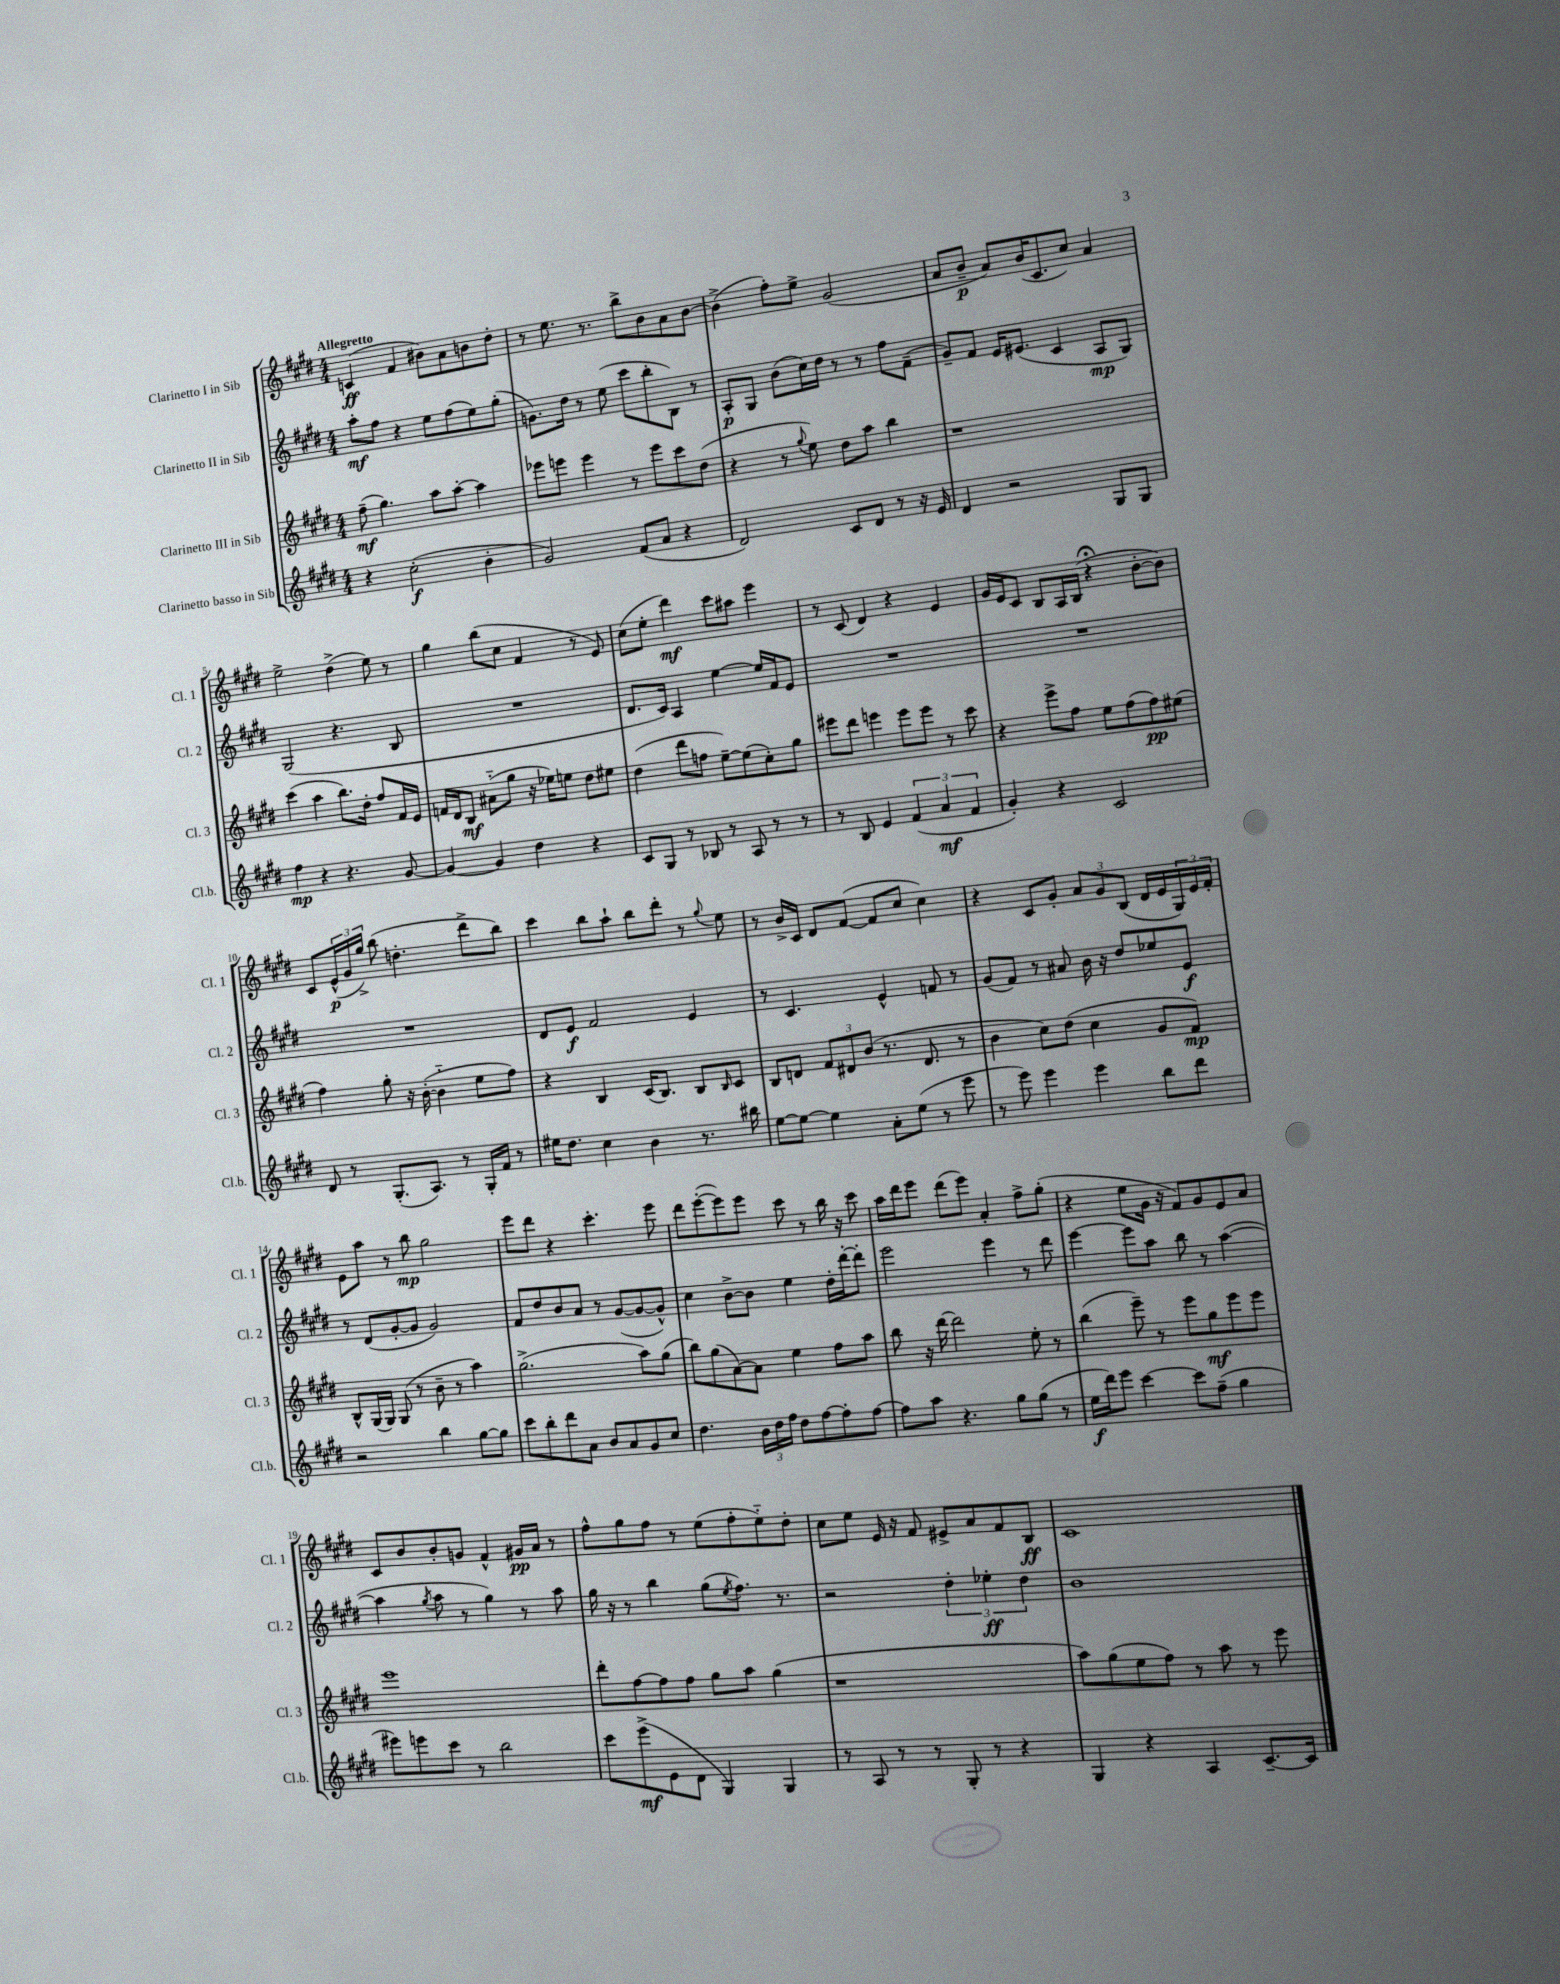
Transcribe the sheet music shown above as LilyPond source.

<<
\new StaffGroup <<
\new Staff = "s0" \with { instrumentName = "Clarinetto I in Sib" shortInstrumentName = "Cl. 1" } {
    \clef treble \key e \major \numericTimeSignature \time 4/4 \tempo "Allegretto"
    c'4\ff( fis'4 bis'8) a'8 b'8 dis''8-. |
    r8 e''8. r8. b''8-> b'8 a'8 b'8~ |
    b'4->( fis''8-.) e''8-> gis'2( |
    a'8 b'8--\p a'8) b'16( cis'8. cis''8) a'4 |
    e''2-> dis''4->( e''8) r8 |
    gis''4 b''8( cis''8 fis'4 r8 e'8) |
    cis''8( e''8-. dis'''4\mf) cis'''8 ais''8 e'''4 |
    r8 cis'8( dis'4) r4 e'4 |
    gis'16 e'16 cis'8 b8 a16 b16( r4\fermata b'8~-. b'8) |
    cis'8 \tuplet 3/2 { e'16-^\p( gis'16 gis''16->) } b''8( d''4.-. dis'''8-> b''8) |
    cis'''4 b''8 a''8-! b''8 dis'''8-. r8 \appoggiatura { gis''8 } e''8 |
    r8 b'16-> cis'16 dis'8 fis'8~( fis'8 cis''8 cis''4) |
    r4 cis'8 gis'8-. \tuplet 3/2 { a'8 gis'8 b8( } dis'16 e'16 \tuplet 3/2 { gis16) e'16 fis'16-. } |
    e'8 a''8 r8 b''8\mp gis''2 |
    e'''8 dis'''8 r4 cis'''4.-. e'''8 |
    dis'''8 e'''8~-.( e'''8) e'''8 cis'''8 r8 b''16 r16 cis'''8 |
    a''16 dis'''16 e'''8 dis'''8( e'''8) a'4-. fis''8-> gis''8-.( |
    r4 e''8 gis'16 r16 fis'8) gis'8 e'8 a'8 |
    cis'8 b'8 b'8-. g'8 fis'4-^ gis'16\pp a'16 r8 |
    fis''8-^ gis''8 fis''8 r8 e''8( fis''8-. e''8-_) dis''8-. |
    cis''8 e''8 e'16 r16 fis'8 eis'8-> a'8 fis'8 b8\ff |
    cis'1 \bar "|." |
}
\new Staff = "s1" \with { instrumentName = "Clarinetto II in Sib" shortInstrumentName = "Cl. 2" } {
    \clef treble \key e \major \numericTimeSignature \time 4/4
    a''8-.\mf fis''8 r4 e''8 fis''8( e''8) gis''8-.( |
    g'8.) dis''16 r8 e''8( cis'''8 b''8-. b8) r8 |
    a8-.\p gis8 b'8( cis''16) dis''16 r8 r8 fis''8 fis'8--( |
    gis'8--) fis'8 e'16 eis'8.( cis'4 a8\mp gis8) |
    gis2( r4. b8 |
    R1 |
    dis'8. cis'16) a4 e''4~ e''16 fis'16 e'8 |
    R1 |
    R1 |
    R1 |
    dis'8 e'8\f fis'2 e'4 |
    r8 cis'4. e'4-^ f'8 r8 |
    gis'8( fis'8) r8 ais'8 b'16 r16 dis''8 ees''8 e'8\f |
    r8 dis'8( gis'8~-. gis'8 gis'2) |
    fis'8 dis''8 b'8 a'8 r8 gis'8~( gis'8~ gis'8-^) |
    cis''4 b'8~-> b'8 e''4 dis''16-. dis'''16~-. dis'''8-. |
    e'''2 e'''4 r8 dis'''8 |
    e'''4~ e'''8 a''8 b''8 r8 a''4~( |
    a''4 \acciaccatura { gis''8 } a''8 r8 gis''4) r8 a''8 |
    gis''16 r16 r8 b''4 gis''8( \acciaccatura { e''8 } fis''8.) r8. |
    r2 \tuplet 3/2 { dis''4-. ees''4-.\ff dis''4 } |
    b'1 \bar "|." |
}
\new Staff = "s2" \with { instrumentName = "Clarinetto III in Sib" shortInstrumentName = "Cl. 3" } {
    \clef treble \key e \major \numericTimeSignature \time 4/4
    fis''8--\mf( gis''4.) a''8 a''8~-. a''4 |
    ees'''8 e'''8 e'''4 r8 e'''8 cis'''8 dis''8( |
    r4 r8 \appoggiatura { gis''8 } e''8) dis''8 a''8 b''4 |
    r1 |
    cis'''4( a''4 b''8.) dis''16-. fis''8 fis'16 e'16 |
    f'16 dis'16 b8\mf ais'8-_( gis''8 r16 ees''16) e''8 dis''8 eis''8 |
    dis''4( dis'''8 f''8 e''8~--) e''8( cis''8-.) gis''8 |
    eis'''8 dis'''8 e'''4 e'''8 e'''8 r8 cis'''8 |
    r4 e'''8-> fis''8 e''8 fis''8( fis''8\pp) eis''8( |
    fis''4) gis''8-. r16 b'16~-.( b'4-_ e''8 fis''8) |
    r4 b4 cis'16( b8.) b8 \grace { b16 } cis'8 |
    b8 d'8 \tuplet 3/2 { fis'8 dis'8 b'8( } r8. dis'8. r8 |
    b'4 cis''8) dis''8( cis''4 gis'8 fis'8\mp) |
    b8-^ gis16( gis16) gis8( r8 b'8-- r8 a''4) |
    gis''2.->( a''8) gis''8( |
    b''8) gis''8( a'8~) a'8 e''4 fis''8 a''8 |
    b''8 r16 dis'''16~ dis'''2 e''8-. r8 |
    b''4( e'''8--) r8 e'''8 gis''8\mf e'''8 e'''8 |
    e'''1 |
    dis'''8-. fis''8~ fis''8 fis''8 gis''8 a''8 gis''4( |
    r1 |
    a''8) gis''8( e''8 fis''8) r8 a''8 r8 e'''8 \bar "|." |
}
\new Staff = "s3" \with { instrumentName = "Clarinetto basso in Sib" shortInstrumentName = "Cl.b." } {
    \clef treble \key e \major \numericTimeSignature \time 4/4
    r4 cis''2-.\f( b'4-. |
    gis'2) fis'8( a'8 r4 |
    dis'2) cis'8 dis'8 r8 r16 e'16 |
    dis'4 r2 gis8 gis8 |
    fis''4\mp r4 r4. gis'8~ |
    gis'4~ gis'4 dis''4 r4 |
    cis'8 gis8 r8 bes8 r8 a8 r8 r8 |
    r8 b8 e'4 \tuplet 3/2 { fis'4( a'4\mf fis'4 } |
    gis'4-.) r4 cis'2 |
    dis'8 r8 gis8.-.( a8.) r8 gis16-. fis'16 r8 |
    eis''16 dis''8. cis''4 b'4 r8. bis''16 |
    e''8~ e''8~ e''4 a'8-. e''8( r8 e'''8 |
    r8 e'''8) e'''4 e'''4 b''8 dis'''8 |
    r2 b''4 gis''8~ gis''8 |
    cis'''8 b''8-. dis'''8 a'8 b'8 a'8 gis'8 cis''8 |
    dis''4. \tuplet 3/2 { b'16 dis''16 fis''16 } dis''8 fis''8~ fis''8-. fis''8~ |
    fis''8 a''8 r4. gis''8 gis''8( r8 |
    e''16\f dis'''16) e'''8 cis'''4~ cis'''8 fis''8--( gis''4 |
    eis'''8) e'''8 cis'''8 r8 b''2 |
    cis'''8 e'''8->\mf( e'8 dis'8 gis4) gis4 |
    r8 a8 r8 r8 gis8-. r8 r4 |
    gis4 r4 a4 cis'8.~-- cis'16 \bar "|." |
}
>>
>>
